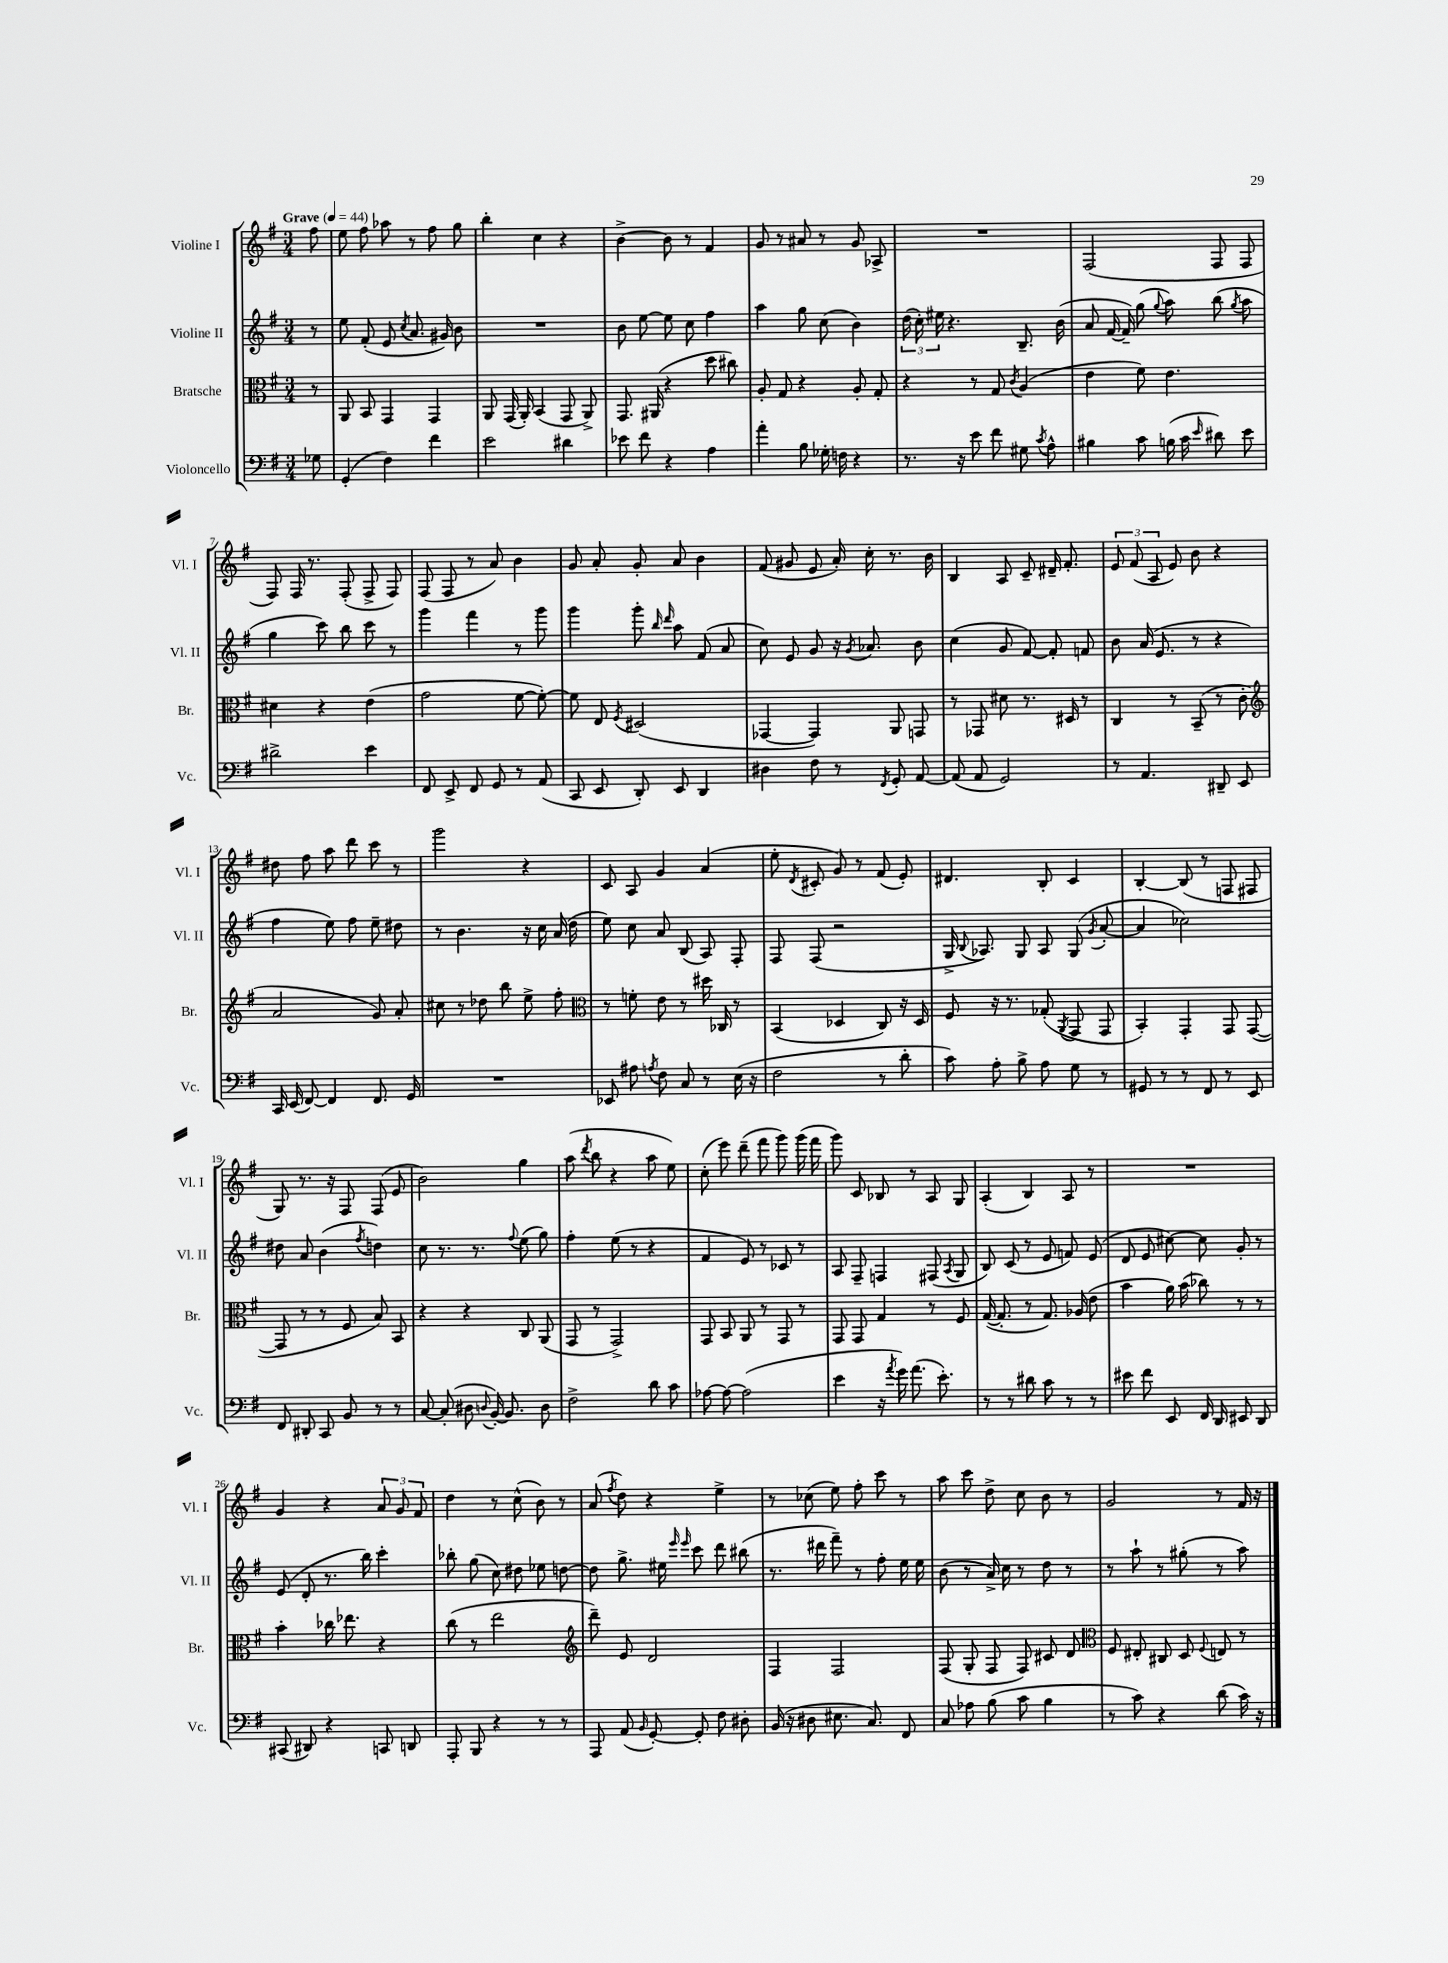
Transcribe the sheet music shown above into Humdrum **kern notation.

**kern	**kern	**kern	**kern
*staff4	*staff3	*staff2	*staff1
*clefF4	*clefC3	*clefG2	*clefG2
*k[f#]	*k[f#]	*k[f#]	*k[f#]
*M3/4	*M3/4	*M3/4	*M3/4
*MM44	*MM44	*MM44	*MM44
8G-	8r	8r	8ff#
=	=	=	=
(4GG'	8AA	8ee	8ee
.	8BB	(8f#'	8ff#
4F#)	4GG	8e	8aa-
.	.	8qcc	.
.	.	8.a	8r
4f#	4GG	.	8ff#
.	.	16g#)	.
.	.	8b	8gg
=	=	=	=
2e	8AA	2.r	4bb'
.	(16GG	.	.
.	16AA')	.	.
.	(4BB	.	4cc
4d#	8GG	.	4r
.	8AA^)	.	.
=	=	=	=
8e-	8.GG	8b	[4b^
8f#	.	[8ee	.
.	(16AA#	.	.
4r	4r	8ee]	8b]
.	.	8cc	8r
4A	8dd	4ff#	4f#
.	8cc#)	.	.
=	=	=	=
4a'	8A'	4aa	8g
.	8G	.	8r
8B	4r	8gg	8a#
16G-'	.	(8cc	8r
16F	.	.	.
4r	8A'	4b)	8g
.	8G'	.	8A-^
=	=	=	=
8.r	4r	(24dd	2.r
.	.	24cc')	.
.	.	24ee#	.
.	.	4.r	.
16r	.	.	.
8e	8r	.	.
8f#	8G	.	.
.	8qc	.	.
8G#	(4A	8.B~	.
8qc	.	.	.
8A^^	.	.	.
.	.	(16b	.
=	=	=	=
4B#	4e	8a	(2F#
.	.	[16f#	.
.	.	16f#~])	.
8c	8f#)	(8gg	.
.	.	8qqgg	.
(16B	4.e	8aa)	.
16c	.	.	.
16qqe	.	.	.
8d#)	.	(8bb	8F#
.	.	8qgg	.
8e	.	8aa	8F#
=	=	=	=
2d#^	4d#	4gg	8F#)
.	.	.	16F#
.	.	.	8.r
.	4r	8ccc)	.
.	.	8bb	(8F#'
4e	(4e	8ccc	8F#^
.	.	8r	8F#)
=	=	=	=
8FF#	2g	4ggg	(8F#
8EE^	.	.	8F#
8FF#	.	4fff#	8r
8GG	.	.	8a)
8r	[8f#	8r	4b
(8AA	8f#'_)	8ggg	.
=	=	=	=
8CC	8f#]	4ggg	8g
8EE	8E	.	8a'
.	8qF#	.	.
8DD')	(2D#	8ggg'	8g'
.	.	16qqbb	.
.	.	16qqddd	.
8EE	.	8aa	8a
4DD	.	(8f#	4b
.	.	8a	.
=	=	=	=
4D#	[4GG-	8cc)	(8f#
.	.	8e	8g#
8F#	4GG-])	8g	8e
8r	.	16r	16a')
.	.	8qg	.
.	.	8.a-	16cc'
8qFF#	.	.	.
8GG'	8AA	.	8.r
[8AA	8GG	8b	.
.	.	.	16b
=	=	=	=
(8AA]	8r	(4cc	4B
8AA	8GG-	.	.
2GG)	8d#	8g	8A
.	8.r	[8f#)	8c~
.	.	8f#']	16d#~
.	16D#	.	8.f#'
.	8r	8f	.
=	=	=	=
8r	4C	8b	12e
.	.	.	(12f#
4.AA	.	(16a	.
.	.	.	12A
.	.	8.e	.
.	8r	.	8e)
.	(8BB~	8r	8b
8DD#~	8r	4r	4r
8EE	8c'	.	.
=	=	=	=
*	*clefG2	*	*
16CC	2a	4ff#	8dd#
(16EE	.	.	.
[8FF#)	.	.	8ff#
4FF#]	.	8ee)	8aa
.	.	8ff#	8ddd
8.FF#	8g)	8ee~	8ccc
.	8a'	8dd#	8r
16GG	.	.	.
=	=	=	=
2.r	8cc#	8r	2ggg
.	8r	4.b	.
.	8dd-	.	.
.	8bb	.	.
.	8ee^	16r	4r
.	.	16cc	.
.	8ff#'	(16a	.
.	.	16dd	.
=	=	=	=
*	*clefC3	*	*
8EE-	8r	8ee)	8c
8A#	8f'	8cc	8A
8qA	.	.	.
8F#	8e	8a	4g
8C	8r	(8B	.
8r	16dd#	8A)	(4a
.	16C-	.	.
(16E	8r	8F#'	.
16r	.	.	.
=	=	=	=
2F#	(4BB	8F#	8ee'
.	.	.	8qd
.	.	(8F#	8c#'
.	4D-	2r	8g)
.	.	.	8r
8r	8C)	.	(8f#
8d'	16r	.	8e')
.	16D-	.	.
=	=	=	=
8c)	8F#	16G^	4.d#
.	.	8qqB	.
.	.	8.A-)	.
8A'	16r	.	.
.	8.r	.	.
8B^	.	8G	.
8A	(8G-'	8A-	8B'
.	8qAA	.	.
8G	8GG	(8G	4c
.	.	8qg	.
8r	8GG	[8a'	.
=	=	=	=
8GG#	4BB')	4a]	[4B'
8r	.	.	.
8r	4GG'	2cc-)	(8B]
8FF#	.	.	8r
8r	8GG	.	8F
8EE	([8GG	.	8F#
=	=	=	=
8FF#	8GG]	8dd#	8G)
8DD#'	8r	8a	8.r
8CC	8r	(4b	.
.	.	.	16r
8BB	8F#	.	8F#
.	.	8qff#	.
8r	8B)	4dd)	(8F#
8r	8BB	.	8e
=	=	=	=
[8C	4r	8cc	2b)
(8C']	.	8.r	.
8D#	4r	.	.
.	.	8.r	.
8qqD	.	.	.
[16BB')	.	.	.
8.BB]	.	.	.
.	.	8qqff#	.
.	8C	(8ee	4gg
8D	(8AA	8gg)	.
=	=	=	=
2F#^	8GG	4ff#'	(8aa
.	.	.	8qddd
.	8r	.	8bb
.	2GG^)	(8ee	4r
.	.	8r	.
8d	.	4r	8aa
8c	.	.	8ee)
=	=	=	=
[8A-	8GG	4f#	(8cc'
8A-_	8BB	.	8eee)
(2A-]	8AA	8e)	(8ddd~
.	8r	8r	8fff#
.	8GG	8c-	8ggg)
.	8r	8r	(16ggg
.	.	.	16fff#
=	=	=	=
4e	8GG	8A	8ggg)
.	8GG	8F#~	8c
16r	4G	4F	8B-
8qa	.	.	.
16g)	.	.	.
(8.a	.	.	8r
.	8r	(8F#	8A
8.e')	.	.	.
.	.	8qA	.
.	8F#	8G	8G
=	=	=	=
8r	([16G	8B)	(4A'
.	8.G']	.	.
8r	.	(8c	.
8d#	8r	8r	4B)
8c	8.G)	8e	.
8r	.	8f)	8A
.	(16A-	.	.
8r	8e	(8e	8r
=	=	=	=
8e#	4b	8d	2.r
8f#	.	8e	.
8EE	16a)	[8cc#)	.
.	(16b	.	.
16FF#	8cc-)	8cc#]	.
16DD	.	.	.
8EE#	8r	8g'	.
8DD	8r	8r	.
=	=	=	=
(8CC#	4b'	(8e	4g
8DD#)	.	8d'	.
4r	16cc-	8.r	4r
.	8.ee-	.	.
.	.	16bb)	.
8CC	4r	4ccc'	12a
.	.	.	12g
8DD	.	.	.
.	.	.	12f#
=	=	=	=
8AAA'	(8cc	8bb-'	4dd
8BBB	8r	(8gg	.
4r	2ee	8cc)	8r
.	.	8dd#	(8cc^^
8r	.	8ee-	8b)
8r	.	[8dd	8r
=	=	=	=
*	*clefG2	*	*
8AAA	8ddd~)	8dd]	(8a
.	.	.	8qff#
(8AA	8e	8.gg^	8dd)
16qqBB	.	.	.
[8GG')	2d	.	4r
.	.	16ee#	.
.	.	16qqeee	.
.	.	16qqeee	.
8GG']	.	8ccc	.
8F#	.	8ddd	4ee^
8D#'	.	(8bb#	.
=	=	=	=
(16BB	4F#	8.r	8r
16r	.	.	.
8D#	.	.	(8cc-
.	.	16ddd#	.
8.E#	2F#	8fff#~)	8ee)
.	.	8r	8ff#'
8.C)	.	.	.
.	.	8ff#'	8ccc
8FF#	.	16ee	8r
.	.	16ee	.
=	=	=	=
8C	(8F#	(8b	8aa
8A-	8G'	8r	8ccc
(8B	8F#	16a^)	8dd^
.	.	16cc	.
8c	8F#)	8r	8cc
4B	8c#	8dd	8b
.	8d	8r	8r
=	=	=	=
*	*clefC3	*	*
8r	8F#	8r	2g
8c)	8E#'	8aa`	.
4r	8C#	8r	.
.	8D	(8gg#'	.
.	8qqF#	.	.
(8d	8E	8r	8r
16c)	8r	8aa)	16f#
16r	.	.	16r
==	==	==	==
*-	*-	*-	*-
